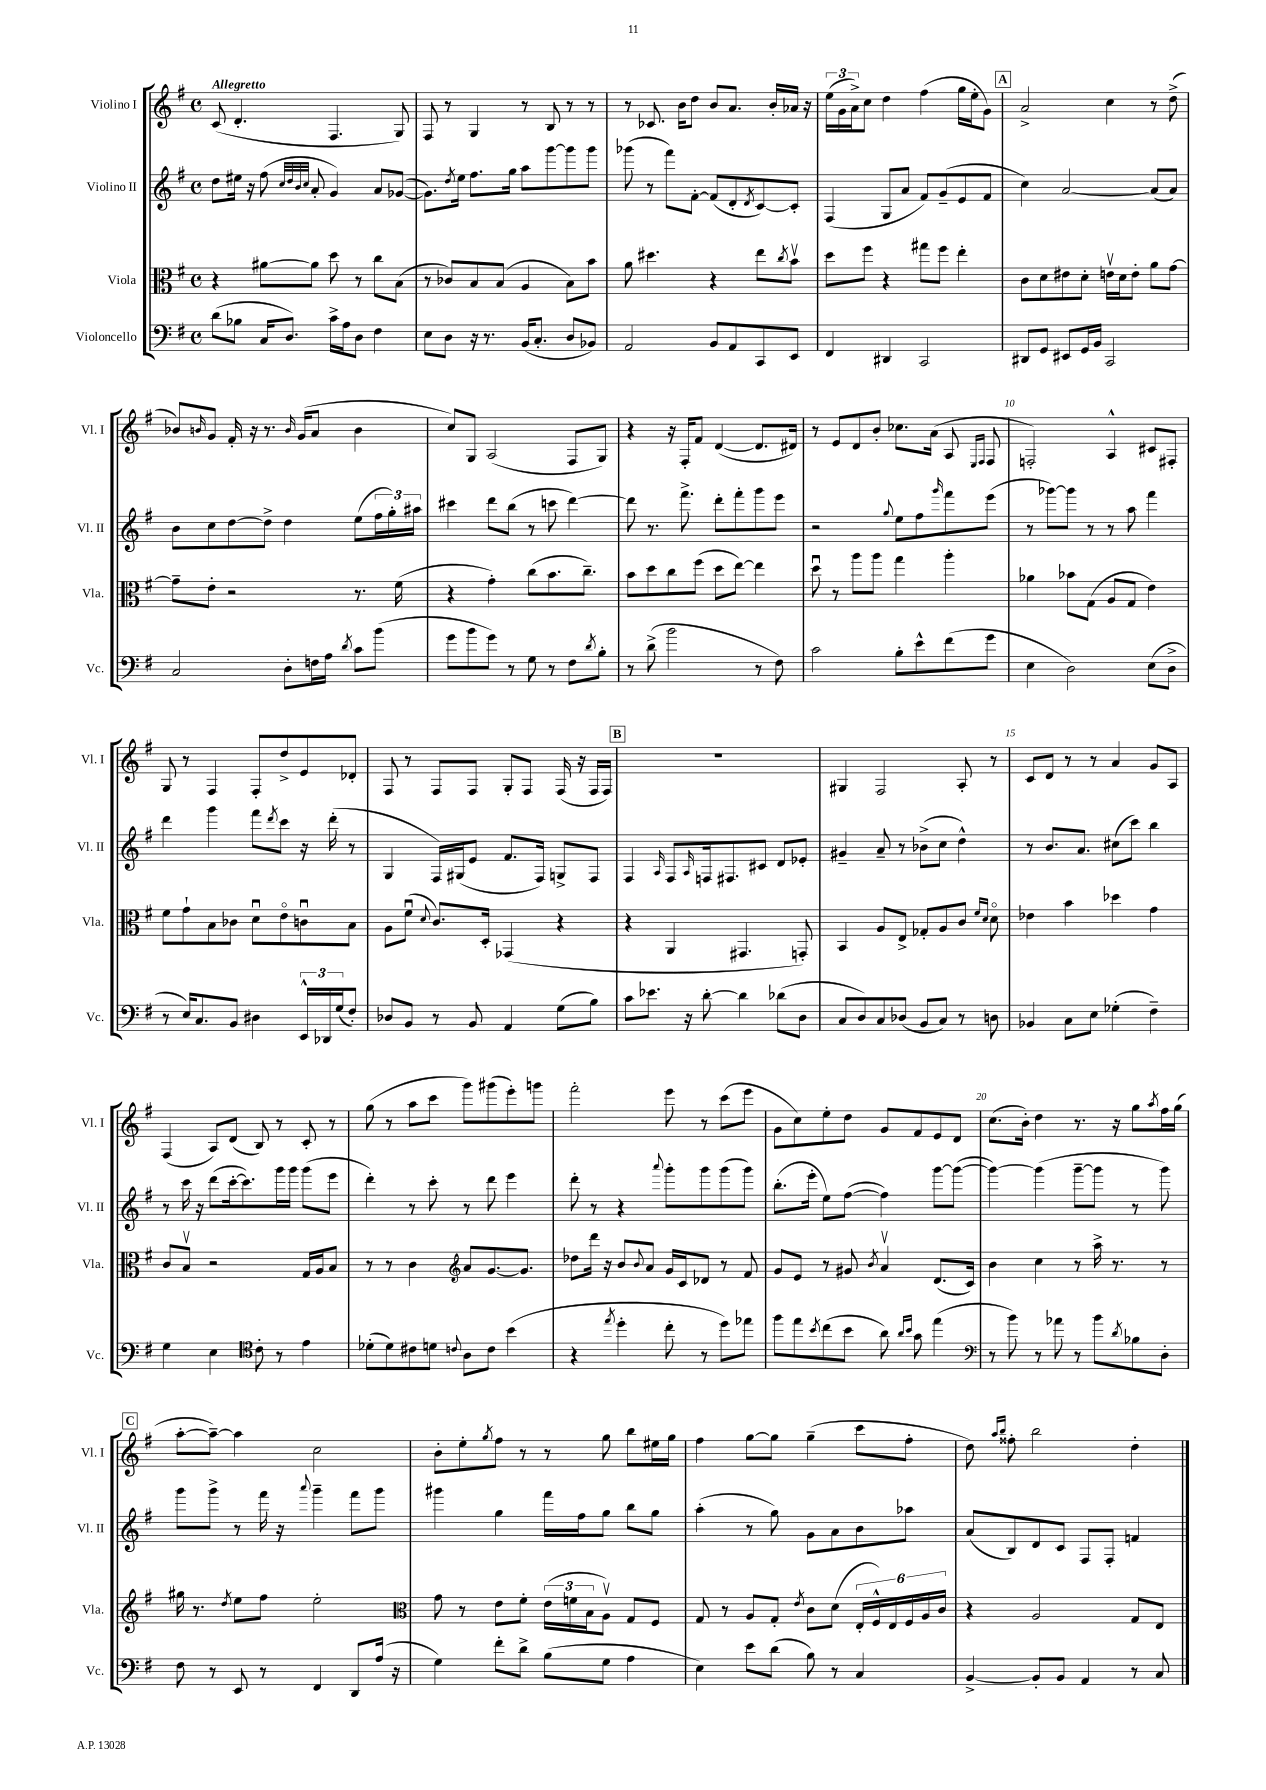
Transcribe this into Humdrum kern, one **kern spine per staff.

**kern	**kern	**kern	**kern
*part4	*part3	*part2	*part1
*staff4	*staff3	*staff2	*staff1
*I"Violoncello	*I"Viola	*I"Violino II	*I"Violino I
*I'Vc.	*I'Vla.	*I'Vl. II	*I'Vl. I
*clefF4	*clefC3	*clefG2	*clefG2
*k[f#]	*k[f#]	*k[f#]	*k[f#]
*M4/4	*M4/4	*M4/4	*M4/4
*met(c)	*met(c)	*met(c)	*met(c)
=1	=1	=1	=1
!	!	!	!LO:TX:a:B:t=Allegretto
(8d\L	4r	8dd\L	(8c/
8B-X\J	.	16ee#X\Jk	4.d'/
.	.	16r	.
16C/KL	[8a#X\L	(8ff#\	.
8.D/J)	.	.	.
.	.	32qqcc/LLL	.
.	.	32qqdd/	.
.	.	32qqb/	.
.	.	32qqcc/JJJ	.
.	8a#\J]	8a'/	.
16c^\LL	8dd\	4g/)	4.F#/
16A\J	.	.	.
8D\J	8r	.	.
4F#\	8cc\L	8a/L	.
.	(8B\J	([8g-X/J	8G/)
=2	=2	=2	=2
8E\L	8r	8.g-\L])	8F#/
8D\J	8c-X/L)	.	8r
.	.	8qdd/	.
.	.	16ee\Jk	.
16r	8B/	8.ff#\L	4G/
8.r	.	.	.
.	(8B/J	.	.
.	.	16gg\Jk	.
(16BB/KL	4A/	8aa\L	8r
8.C'/J	.	.	.
.	.	[8ggg\	8B/
8D/L	8B\L)	8ggg\]	8r
8BB-X/J)	8b\J	8ggg\J	8r
=3	=3	=3	=3
2AA/	8a\	(8ggg-X\	8r
.	4.dd#X\	8r	8.c-X/
.	.	8fff#\L)	.
.	.	.	16b\KL
.	.	[8f#'\J	8dd\J
8BB/L	4r	(8f#/L]	8b/L
8AA/	.	8d'/	8.a/J
.	.	8qd/	.
8CC/	8ee\L	[8c/)	.
.	.	.	16b'/LL
.	8qcc/	.	.
8EE/J	8bv\J	8c'/J]	16a-X/JJ
.	.	.	16r
=4	=4	=4	=4
4FF#/	8dd\L	(4F#/	(24ee\LL
.	.	.	24g\
.	.	.	24a^\J)
.	8ff#\J	.	8cc\J
4DD#X/	4r	8G/L	4dd\
.	.	8a/J	.
2CC/	8gg#X\L	8f#/L)	(4ff#\
.	8ff#\J	(8g~/	.
.	4ee'\	8e/	16gg\LL
.	.	.	16ee'\J
.	.	8f#/J	8g\J)
!!LO:REH:place=s1:t=A
=5	=5	=5	=5
8DD#X/L	8c\L	4cc\)	2a^/
8GG/J	8d\	.	.
8EE#X/L	8e#X\	[2a/	.
16GG/L	8d'\J	.	.
16BB/JJ	.	.	.
2CC/	16env\LL	.	4cc\
.	16d\J	.	.
.	8e'\J	.	.
.	8a\L	(8a/L]	8r
.	[8g\J	8a/J)	(8dd^\
!!LO:LB:g=z
=6	=6	=6	=6
2C/	8g~\L]	8b\L	8b-X/L)
.	.	.	16qqbn/
.	8e'\J	8cc\	8g/J
.	2r	[8dd\	16f#'/
.	.	.	16r
.	.	8dd^\J]	8.r
8D'\L	.	4dd\	.
.	.	.	16qqb/
.	.	.	(16g/KL
16Fn\L	.	.	8a/J
16A\JJ	.	.	.
8qd/	.	.	.
8c\L	8.r	(8ee\L	4b\
(8b\J	.	24ff#\L	.
.	.	24gg'\)	.
.	(16f#\	.	.
.	.	24aa#X\JJ	.
=7	=7	=7	=7
8g\L	4r	4ccc#X\	8cc/L)
8b\	.	.	8G/J
8g\J)	4g'\)	8ddd\L	(2A/
8r	.	(8bb\J	.
8G\	(8cc\L	8r	.
8r	8.b\	8cccn\	.
8F#\L	.	[4ddd\)	8F#/L
.	8.cc~\J)	.	.
8qd/	.	.	.
8B'\J	.	.	8G/J)
=8	=8	=8	=8
8r	8b\L	8ddd\]	4r
(8d^\	8dd\	8.r	.
2b\	8cc\	.	16r
.	.	8.fff#^\	16F#'/KL
.	(8ff#\J	.	8f#/J
.	8dd\L	8ddd'\L	([4d/
.	[8ee\J)	8fff#'\	.
8r	4ee\]	8ggg\	8.d/L]
8F#\)	.	8eee\J	.
.	.	.	16d#X/Jk)
=9	=9	=9	=9
2c\	8ddu\	2r	8r
.	8r	.	8e/L
.	8aa\L	.	8d/
.	8aa\J	.	8b'/J
.	.	8qqgg/	.
8B'\L	4gg\	8ee\L	8.cc-X\L
8e^^\	.	8ff#\	.
.	.	.	(16a\Jk
.	.	16qqggg/	.
(8f#\	4aa'\	8fff#\	8A/
.	.	.	16qqE/LL
.	.	.	16qqF#/JJ
8g\J	.	(8eee\J	8F#/
=10	=10	=10	=10
4E\	4a-X\	8r	2Fn'/)
.	.	[8ggg-X\L)	.
2D\)	8b-X\L	8ggg-\J]	.
.	(8G\J	8r	.
.	8A/L	8r	4A^^/
.	8G/J	8aa\	.
(8E\L	4e\)	4fff#\	8c#X/L
8D^\J	.	.	8F#X'/J
!!LO:LB:g=z
=11	=11	=11	=11
8r	8f#\L	4ddd\	8G/
16E/KL)	8g`\	.	8r
8.C/	.	.	.
.	8B\	4ggg\	4F#/
8BB/J	8c-X\J	.	.
4D#X\	8du\L	8fff#\L	8F#'/L
.	.	8qddd/	.
.	8e\	8ccc\J	8dd^/
24EE^^/LL	8cnu\	16r	8e/
24DD-X/	.	.	.
.	.	(16ddd'\	.
(24G/J	.	.	.
8F#'/J)	8B\J	8r	8d-X'/J
=12	=12	=12	=12
8D-X/L	8A\L	4G/	8F#/
8BB/J	(8f#u\J	.	8r
.	8qqd/	.	.
8r	8.c/L)	16F#/LL)	8F#/L
.	.	(16G#X/J	.
8BB/	.	8e/J	8F#/J
.	16D'/Jk	.	.
4AA/	(4GG-X/	8.f#/L	8G'/L
.	.	.	8F#/J
.	.	16F#/Jk)	.
(8G\L	4r	8Gn^/L	(16F#/
.	.	.	16r
8B\J)	.	8F#/J	16F#/LL
.	.	.	16F#/JJ)
!!LO:REH:place=s1:t=B
=13	=13	=13	=13
8c\L	4r	4F#/	1r
8.e-X\J	.	.	.
.	.	16qqA/	.
.	4AA/	8F#/L	.
16r	.	.	.
.	.	16qqA/	.
[8d'\	.	16Fn/k	.
.	.	8.F#X/	.
4d\]	4.GG#X/	.	.
.	.	8c#X/J	.
(8d-X\L	.	8d/L	.
8D\J	8GGn'/)	8e-X'/J	.
=14	=14	=14	=14
8C/L	4BB/	4g#X~/	4G#X/
8D/)	.	.	.
8C/	8A/L	8a~/	2F#/
(8D-X/J	8E^/J	8r	.
8BB/L	8G-X'/L	(8b-X^\L	.
8C/J)	8A/	8cc\J	.
8r	8c/J	4dd^^\)	8A'/
.	16qqf#/LL	.	.
.	16qqd/JJ	.	.
8Dn\	8d\	.	8r
=15	=15	=15	=15
4BB-X/	4e-X\	8r	8c/L
.	.	8.b/L	8d/J
8C\L	4b\	.	8r
.	.	8.a/J	.
8E\J	.	.	8r
(4G-X'\	4dd-X\	(8cc#X\L	4a/
.	.	8ccc\J)	.
4F#~\)	4g\	4bb\	8g/L
.	.	.	8A/J
!!LO:LB:g=z
=16	=16	=16	=16
4G\	8c/L	8r	(4F#/
.	8Bv/J	16ccc\	.
.	.	16r	.
4E\	2r	(8ddd\L	8A/L)
.	.	[16ccc'\k	(8d/J
.	.	8.ccc\])	.
*clefC4	*	*	*
8c'\	.	.	8B/)
8r	.	16ggg\L	8r
.	.	16ggg\JJ	.
4e\	16G/LL	(8ggg\L	8c'/
.	16A/J	.	.
.	8B/J	8eee\J	8r
=17	=17	=17	=17
(8d-X'\L	8r	4ddd'\)	(8gg\
8d-\)	8r	.	8r
8c#X\	4c\	8r	8aa\L
8dn\J	.	8ccc'\	8ccc\J
8qqcn/	.	.	.
*	*clefG2	*	*
8A\L	8a/L	8r	8ggg\L)
8c\J	[8.g/	8ddd\	(8ggg#X\
(4b\	.	4eee\	8eee'\)
.	8.g/J]	.	.
.	.	.	8gggn\J
=18	=18	=18	=18
4r	8dd-X\L	8ddd'\	2fff#'\
.	16ddd\Jk	8r	.
.	16r	.	.
8qee/	.	.	.
4dd'\	8b/L	4r	.
.	8qqb/	.	.
.	8a/J	.	.
.	.	8qqaaa/	.
8cc'\	16g/LL	8ggg'\L	8eee\
.	16c/J	.	.
8r	8d-X/J	8ggg\	8r
8dd\L)	8r	(8ggg\	(8ccc\L
8ee-X\J	8f#/	8ggg\J)	8eee\J
=19	=19	=19	=19
8ff#\L	8g/L	(8.bb'\L	8g\L
8ee\	8e/J	.	8cc\)
.	.	16eee'\Jk	.
8qb/	.	.	.
(8cc\	8r	8ee\L)	8ee'\
8b\J	8g#X/	([8ff#\J	8dd\J
.	8qb/	.	.
8a\)	4av/	4ff#\])	8g/L
16qqa/LL	.	.	.
16qqb/JJ	.	.	.
8g\	.	.	8f#/
(4ee\	(8.d/L	[8ggg\L	8e/
.	.	(8ggg\J_	8d/J
.	16c/Jk)	.	.
=20	=20	=20	=20
*clefF4	*	*	*
8r	4b\	4ggg\_)	(8.cc\L
8b\)	.	.	.
.	.	.	16b'\Jk)
8r	4cc\	(4ggg\]	4dd\
8a-X\	.	.	.
8r	8r	[8ggg~\L	8.r
8b\L	16aa^\	8ggg\J]	.
.	8.r	.	16r
8qd/	.	.	.
8B-X\	.	8r	8gg\L
.	.	.	8qaa/
8D'\J	8r	8ggg\)	16ff#\L
.	.	.	(16gg\JJ
!!LO:LB:g=z
!!LO:REH:place=s1:t=C
=21	=21	=21	=21
8F#\	16gg#X\	8ggg\L	[8aa'\L
.	8.r	.	.
8r	.	8ggg^\J	8aa~\J_)
.	8qdd/	.	.
8EE/	8ee\L	8r	4aa\]
8r	8ff#\J	16fff#\	.
.	.	16r	.
.	.	8qqaaa/	.
4FF#/	2ee'\	4ggg~\	2cc\
8DD/L	.	8fff#\L	.
(16A/Jk	.	8ggg\J	.
16r	.	.	.
=22	=22	=22	=22
*	*clefC3	*	*
4G\)	8g\	4ggg#X\	8b'\L
.	8r	.	8ee'\
.	.	.	8qgg/
8f#'\L	8e\L	4gg\	8ff#\J
8d^\J	8f#'\J	.	8r
(8B\L	(24e\LL	16fff#\LL	8r
.	24fn\	.	.
.	.	16ff#\J	.
.	24B\J	.	.
8G\J	8Av\J)	8gg\J	8gg\
4A\	8G/L	8bb\L	8bb\L
.	8F#/J	8gg\J	16ee#X\L
.	.	.	16gg\JJ
=23	=23	=23	=23
4E\)	8G/	(4aa'\	4ff#\
.	8r	.	.
8e\L	8A/L	8r	[8gg\L
(8d\J	8G'/J	8gg\)	8gg\J]
.	8qe/	.	.
8B\)	8c\L	8g\L	(4gg~\
8r	(8d\J	8a\	.
4C/	24E'/LL	8b\	8ccc\L
.	24F#^^/)	.	.
.	24E/	.	.
.	24F#/	8aa-X\J	8ff#'\J
.	24A/	.	.
.	24c/JJ	.	.
=24	=24	=24	=24
[4BB^/	4r	(8a/L	8dd\)
.	.	.	16qqaa/LL
.	.	.	16qqbb/JJ
.	.	8B/)	8ff##X'\
8BB'/L]	2A/	8d/	2bb\
8BB/J	.	8c/J	.
4AA/	.	8F#/L	.
.	.	8F#'/J	.
8r	8G/L	4fn/	4dd'\
8C/	8E/J	.	.
==	==	==	==
*-	*-	*-	*-
